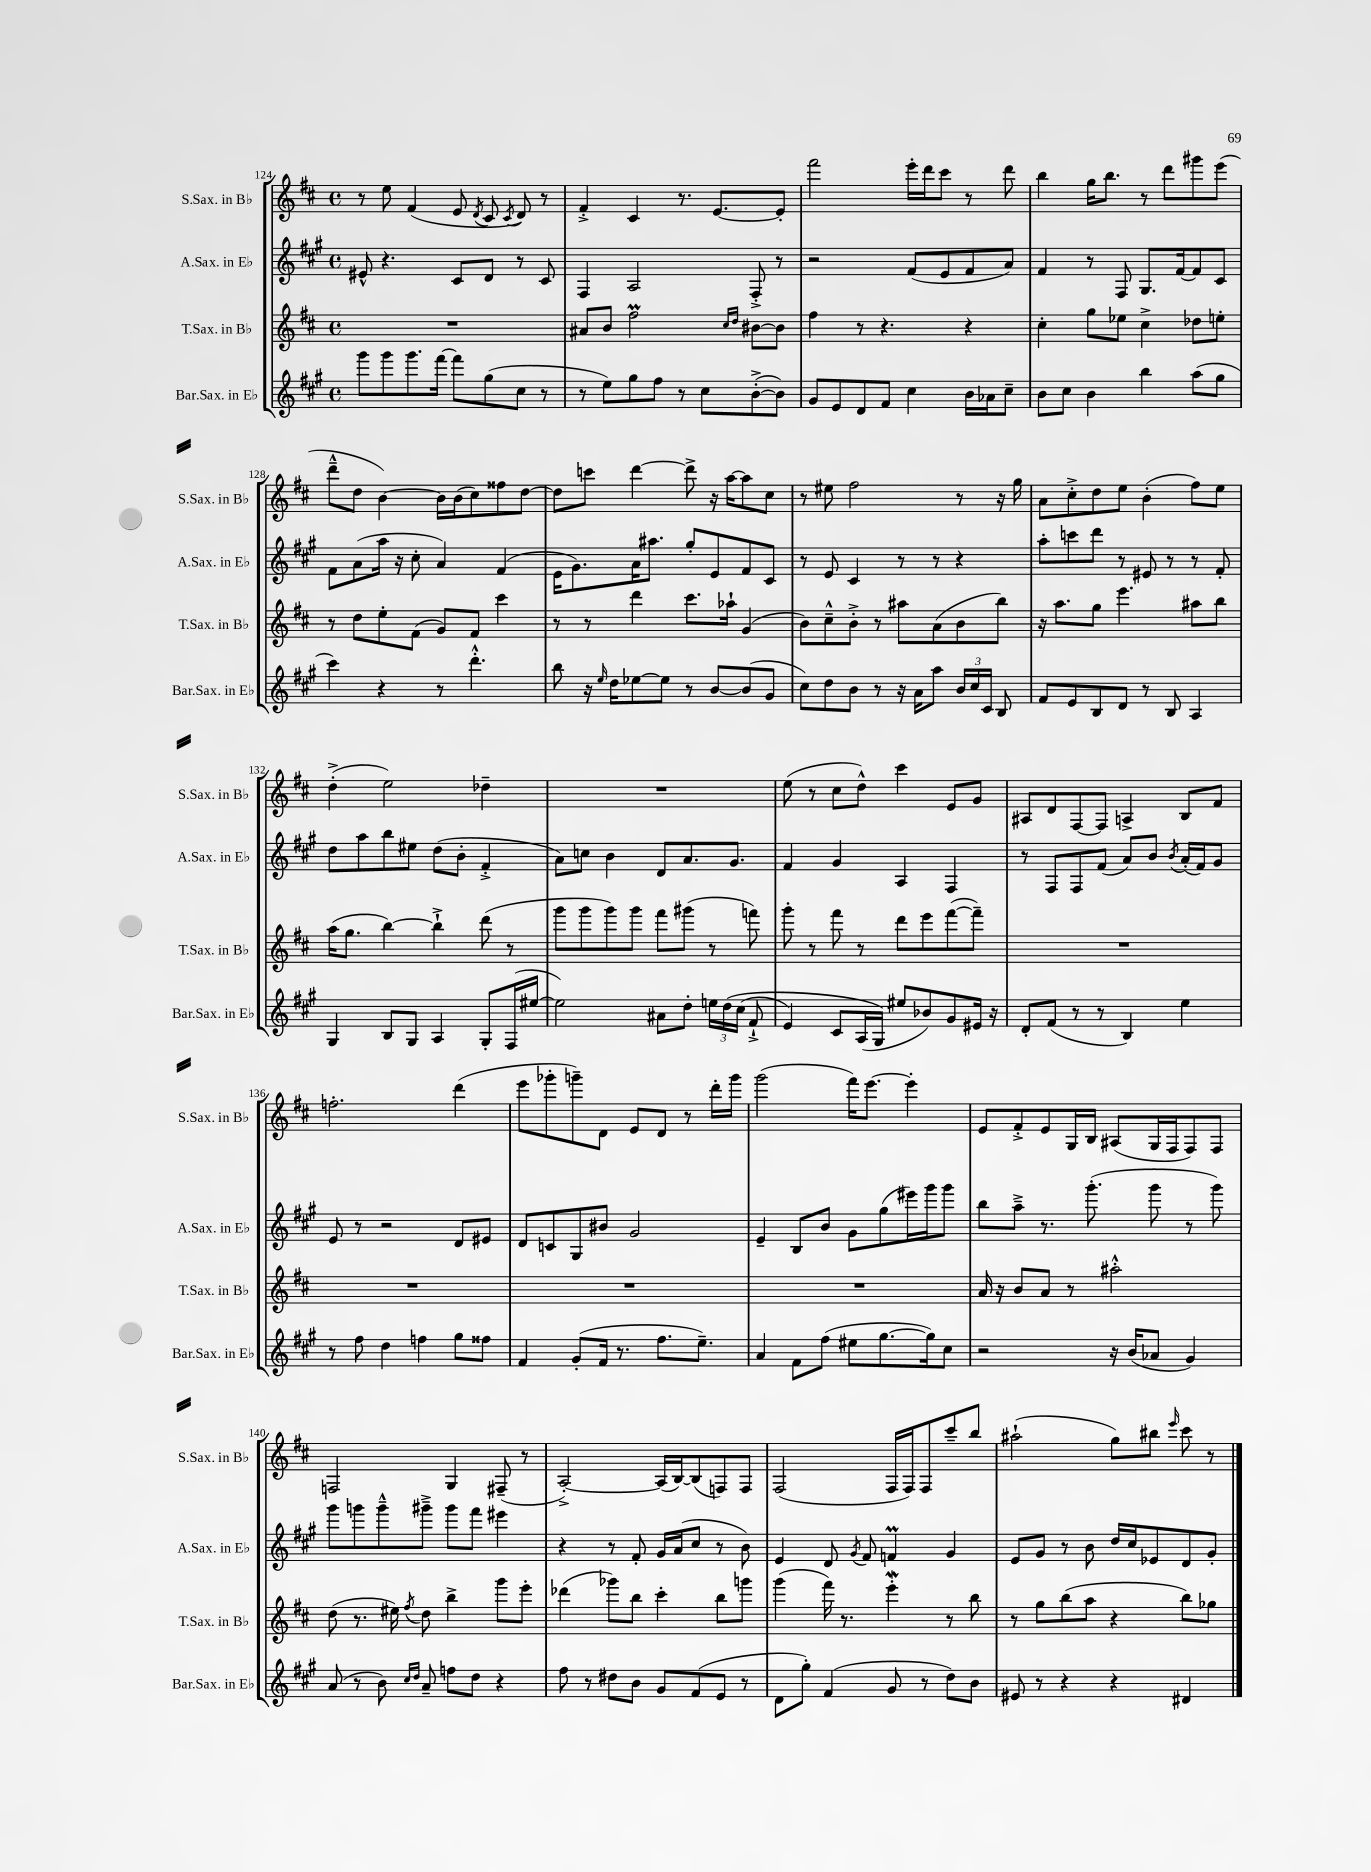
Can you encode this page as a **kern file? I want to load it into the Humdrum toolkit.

**kern	**kern	**kern	**kern
*staff4	*staff3	*staff2	*staff1
*clefG2	*clefG2	*clefG2	*clefG2
*k[f#c#g#]	*k[f#c#]	*k[f#c#g#]	*k[f#c#]
*M4/4	*M4/4	*M4/4	*M4/4
*met(c)	*met(c)	*met(c)	*met(c)
8ggg#	1r	8e#^^	8r
8ggg#	.	4.r	8ee
8.ggg#	.	.	(4f#
[16fff#	.	.	.
8fff#]	.	8c#	8e
.	.	.	8qd
(8gg#	.	8d	8c#
.	.	.	8qc#
8cc#	.	8r	8d)
8r	.	8c#	8r
=	=	=	=
8r	8a#	4F#	4f#'^
8ee)	8b	.	.
8gg#	2ff#	2A	4c#
8ff#	.	.	.
8r	.	.	8.r
8cc#	.	.	.
.	.	.	[8.e
.	16qqcc#	.	.
.	16qqdd	.	.
([8b'^	[8b#	8F#'^	.
8b])	8b#]	8r	8e']
=	=	=	=
8g#	4ff#	2r	2fff#
8e	.	.	.
8d	8r	.	.
8f#	4.r	.	.
4cc#	.	(8f#	16eee'
.	.	.	16ddd
.	.	8e	8ccc#
16b	4r	8f#	8r
16a-	.	.	.
8cc#~	.	8a)	8ddd
=	=	=	=
8b	4cc#'	4f#	4bb
8cc#	.	.	.
4b	8gg	8r	16gg
.	.	.	8.bb
.	8ee-	8F#	.
4bb	4cc#^	8.G#	8r
.	.	.	8ddd
.	.	[16f#	.
(8aa	8dd-	8f#]	8ggg#
8gg#	8ee'	8c#	(8eee
=	=	=	=
4ccc#)	8r	8f#	8ddd~^^
.	8dd	(8a	8dd
4r	8ee'	16aa	[4b)
.	.	16r	.
.	(8f#	8cc#'	.
8r	8g)	4a)	16b]
.	.	.	(16b
4.ddd'^^	8f#	.	8cc#)
.	4ccc#	(4f#	8ff##
.	.	.	[8dd
=	=	=	=
8bb	8r	16e	8dd]
.	.	8.g#)	.
16r	8r	.	8ccc
16qqee	.	.	.
16dd	.	.	.
[8ee-	4ddd	16a	[4ddd
.	.	8.aa#	.
8ee-]	.	.	.
8r	8.ccc#	8gg#'	8ddd^]
[8b	.	8e	16r
.	16aa-`	.	[16aa
(8b]	(4g	8f#	8aa]
8g#	.	8c#	8cc#
=	=	=	=
8cc#)	8b)	8r	8r
8dd	8cc#~^^	8e	8ee#
8b	8b'^	4c#	2ff#
8r	8r	.	.
16r	8aa#	8r	.
16a	.	.	.
8aa	(8a	8r	.
24b	8b	4r	8r
24cc#	.	.	.
24c#	.	.	.
8B	8bb)	.	16r
.	.	.	16gg
=	=	=	=
8f#	16r	8aa'	8a
.	8.aa	.	.
8e	.	8ccc	8cc#'^
8B	8gg	8ddd	8dd
8d	4.eee	8r	8ee
8r	.	8e#	(4b'
8B	.	8r	.
4A	8aa#	8r	8ff#)
.	8bb	8f#'	8ee
=	=	=	=
4G#	(16aa	8dd	(4dd'^
.	8.gg	.	.
.	.	8aa	.
8B	[4bb)	8bb	2ee)
8G#	.	8ee#	.
4A	4bb`^]	(8dd	.
.	.	8b'	.
8G#'	(8ddd	4f#'^	4dd-~
(16F#	8r	.	.
[16ee#	.	.	.
=	=	=	=
2ee#])	8ggg	8a)	1r
.	8ggg	8cc	.
.	8ggg)	4b	.
.	8ggg	.	.
8a#	8fff#	8d	.
8dd'	(8ggg#	8.a	.
24ee	8r	.	.
&(24dd	.	.	.
.	.	8.g#	.
(24cc#	.	.	.
8f#`^	8fff)	.	.
=	=	=	=
4e)	8ggg'	4f#	(8ee
.	8r	.	8r
8c#	8fff#	4g#	8cc#
(16A	8r	.	8dd^^)
16G#&)	.	.	.
8ee#	8ddd	4A	4ccc#
8b-)	8eee	.	.
8g#	([8fff#	4F#	8e
16e#	8fff#~])	.	8g
16r	.	.	.
=	=	=	=
8d'	1r	8r	8A#
(8f#	.	8F#	8d
8r	.	8F#	[8F#
8r	.	(8f#	8F#]
4B)	.	8a)	4A^
.	.	8b	.
.	.	8qb	.
4ee	.	(16a'	8B
.	.	16f#)	.
.	.	8g#	8f#
=	=	=	=
8r	1r	8e	2.ff'
8ff#	.	8r	.
4dd	.	2r	.
4ff	.	.	.
8gg#	.	8d	(4ddd
8ff##	.	8e#	.
=	=	=	=
4f#	1r	8d	8eee
.	.	8c	8ggg-'
(8g#'	.	8G#	8ggg~)
16f#	.	8b#	8d
8.r	.	.	.
.	.	2g#	8e
8.ff#	.	.	8d
.	.	.	8r
8.ee~)	.	.	.
.	.	.	16ddd'
.	.	.	16ggg
=	=	=	=
4a	1r	4e~	(2ggg
8f#	.	8B	.
(8ff#	.	8b	.
8ee#	.	8g#	16fff#)
.	.	.	[8.eee
[8.gg#	.	(8gg#	.
.	.	16eee#)	4eee']
16gg#])	.	16ggg#	.
8cc#	.	8ggg#	.
=	=	=	=
2r	16a	8bb	8e
.	16r	.	.
.	8b	8aa~^	8f#'^
.	8a	8.r	8e
.	8r	.	16G
.	.	(8.ggg#'	16B
16r	2aa#'^^	.	(8A#
(16b	.	.	.
8a-	.	8ggg#	16G
.	.	.	16F#
4g#)	.	8r	8F#)
.	.	8ggg#)	8F#
=	=	=	=
(8a	(8dd	8ggg#	2F
8r	8.r	8ggg	.
8b)	.	8ggg~^^	.
.	16ee#)	.	.
16qqcc#	.	.	.
16qqdd	8qff#	.	.
8a~	8dd	8ggg#~^	.
8ff	4bb^	8ggg#	4G
8dd	.	8fff#	.
4r	8ggg	4eee#	(8F#~
.	8eee'	.	8r
=	=	=	=
8ff#	(4ddd-	4r	[2A'^)
8r	.	.	.
8dd#	8ggg-)	8r	.
8b	8bb	8f#'	.
8g#	4ccc#'	16g#	(16A]
.	.	(16a	[16B)
(8f#	.	8cc#	(8B]
8e	8bb	8r	8F)
8r	8ggg	8b)	8F
=	=	=	=
8d	(4ggg	4e	(2F#
8gg#')	.	.	.
(4f#	16fff#)	8d	.
.	8.r	.	.
.	.	8qg#	.
.	.	8f#	.
8g#	4eee'	4f	16F#
.	.	.	16F#)
8r	.	.	8F#
8dd)	8r	4g#	8ccc#~
8b	8bb	.	8bb
=	=	=	=
8e#	8r	8e	(2aa#`
8r	8gg	8g#	.
4r	(8bb	8r	.
.	8aa	8b	.
4r	4r	16dd	8gg)
.	.	16cc#	.
.	.	8e-	8bb#
.	.	.	16qqeee
4d#	8bb)	8d	8ccc#
.	8gg-	8g#'	8r
==	==	==	==
*-	*-	*-	*-
